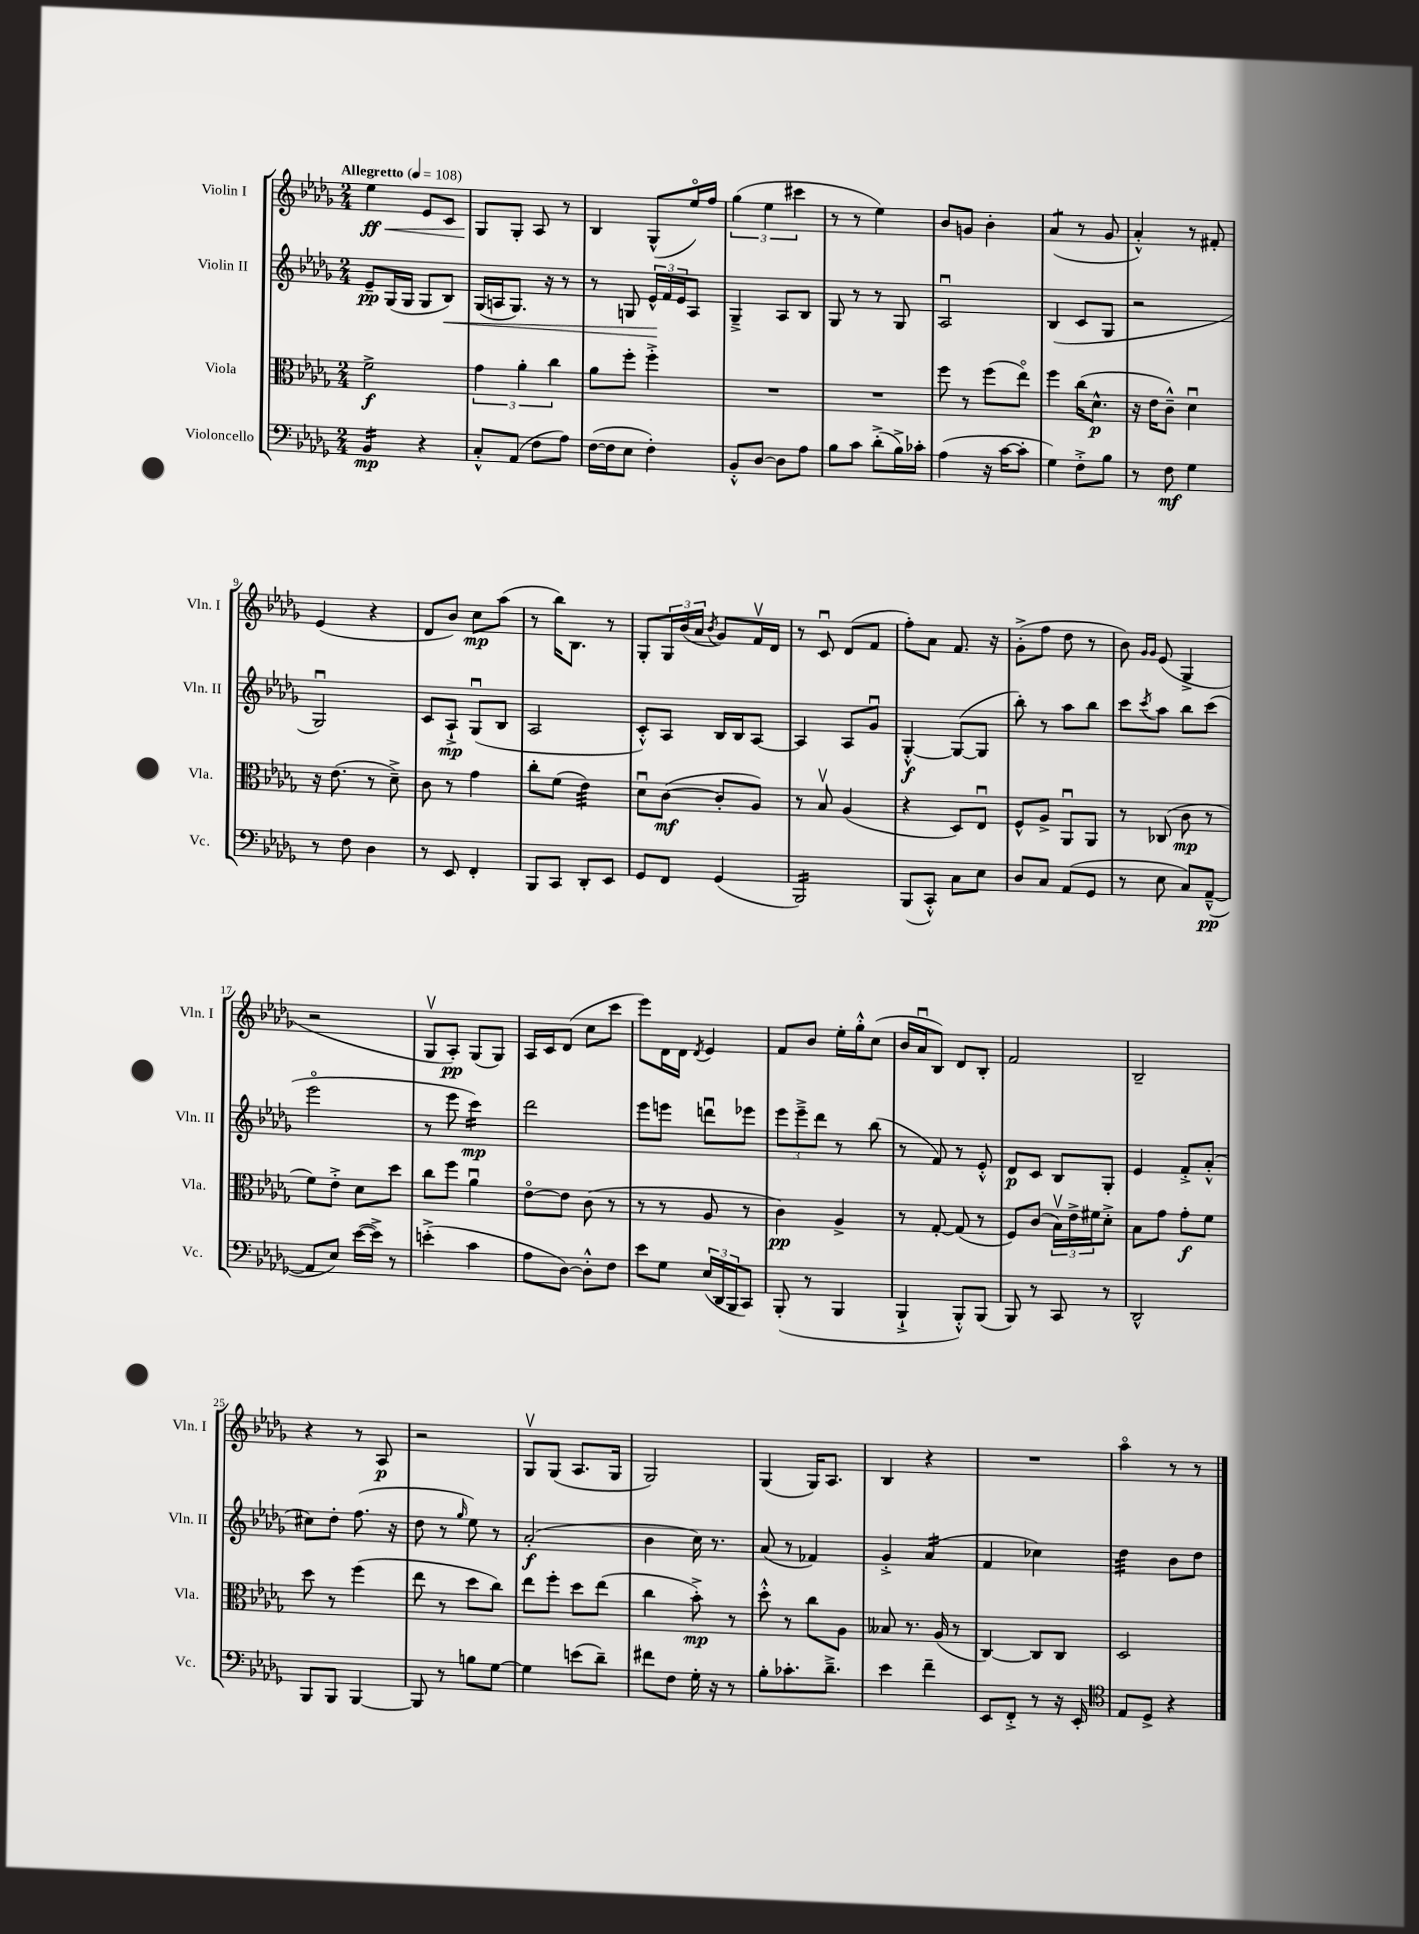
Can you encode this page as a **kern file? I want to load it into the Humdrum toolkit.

**kern	**kern	**kern	**kern
*staff4	*staff3	*staff2	*staff1
*clefF4	*clefC3	*clefG2	*clefG2
*k[b-e-a-d-g-]	*k[b-e-a-d-g-]	*k[b-e-a-d-g-]	*k[b-e-a-d-g-]
*M2/4	*M2/4	*M2/4	*M2/4
*MM108	*MM108	*MM108	*MM108
4BB-	2f^	8e-~	4ee-
.	.	(16G-	.
.	.	16G-	.
4r	.	8G-	8e-
.	.	8B-)	8c
=	=	=	=
8C'^^	6g-	(16G-	8G-
.	.	16A	.
(8AA-	.	8.G-)	8G-'
.	6a-'	.	.
8F	.	.	8A-
.	.	16r	.
.	6cc	.	.
8A-)	.	8r	8r
=	=	=	=
([16F	8a-	8r	4B-
16F]	.	.	.
8E-	8ff'	8G	.
4F')	4ff'^	24e-^^	(8G-^^
.	.	24f	.
.	.	24e-	.
.	.	8A-	16ee-o)
.	.	.	16ff
=	=	=	=
8BB-'^^	2r	4G-~^	(6gg-
[8D-	.	.	.
.	.	.	6ee-
8D-]	.	8A-	.
.	.	.	6ccc#
8A-	.	8B-	.
=	=	=	=
8B-	2r	8G-	8r
8c	.	8r	8r
(8d-'^	.	8r	4ee-)
16B-^)	.	8G-	.
16c-'	.	.	.
=	=	=	=
(4A-	8ff	2A-u	8b-
.	8r	.	8g
16r	(8ff	.	4b-'
[16c	.	.	.
8c']	8ee-o)	.	.
=	=	=	=
4G-)	4ff	(4B-	(4a-
8F'^	(16cc	8c	8r
.	8.d-^^	.	.
8B-	.	8G-	8g-
=	=	=	=
8r	16r	2r	4a-'^^)
.	16e-	.	.
8F	8c~^^)	.	.
4G-	4d-u	.	8r
.	.	.	8f#'
=	=	=	=
8r	16r	2G-u)	(4e-
.	(8.e-	.	.
8F	.	.	.
4D-	8r	.	4r
.	8d-~^)	.	.
=	=	=	=
8r	8c	8c	8d-
8EE-	8r	8A-`^	8b-)
4FF'	4g-	(8G-u	8cc
.	.	8B-	(8aa-
=	=	=	=
8BBB-	8cc'	2A-	8r
8CC	(8f	.	16bb-)
.	.	.	8.B-
8DD-'	4e-)	.	.
8EE-	.	.	8r
=	=	=	=
8GG-	8d-u	8c'^^)	8G-'
8FF	([8c	8A-	24G-
.	.	.	(24b-
.	.	.	24a-
.	.	.	8qb-
(4GG-	8c']	16B-	8g-)
.	.	16B-	.
.	8A-)	[8A-	16fv
.	.	.	16d-
=	=	=	=
2BBB-)	8r	4A-]	8r
.	8B-v	.	8cu
.	(4A-	8A-	(8d-
.	.	8g-u	8f
=	=	=	=
(8BBB-	4r	[4G-'^^	8ff')
8CC'^^)	.	.	8a-
8C	8D-)	(8G-_	8.f
8E-	8E-u	8G-]	.
.	.	.	16r
=	=	=	=
8D-	8F^^	8bb-')	(8g-'^
8C	8A-^	8r	8ff
(8AA-	8AA-u	8aa-	8dd-
8GG-	8AA-	8bb-	8r
=	=	=	=
8r	8r	8ccc	8b-)
.	.	.	16qqg-
.	.	8qccc	16qqg-
8E-	(8C-	8aa-	(8e-
8C)	8c	8bb-	4G-^
([8AA-~^^	8r	(8ccc	.
=	=	=	=
8AA-]	8f)	2eee-o	2r
8E-)	8e-'^	.	.
([16e-	8d-	.	.
16e-^])	.	.	.
8r	8dd-	.	.
=	=	=	=
(4e'^	8cc	8r	8G-v
.	8ff	8eee-	8A-')
4c	4a-u	4ccc)	(8G-
.	.	.	8G-)
=	=	=	=
8A-	[8e-o	2ddd-	16A-
.	.	.	16c
[8D-)	8e-]	.	(8d-
8D-'^^]	(8c	.	8cc
8F	8r	.	8ccc
=	=	=	=
8e-	8r	8eee-	8eee-)
8G-	8r	8eee	16d-
.	.	.	16d-
.	.	.	8qd-
(24E-	8A-	8dddu	4e-
24DD-	.	.	.
24BBB-	.	.	.
8CC)	8r	8eee-	.
=	=	=	=
(8BBB-'	4c)	12eee-	8f
.	.	12eee-~^	.
8r	.	.	8b-
.	.	12ddd-	.
4BBB-	4A-^	8r	16ee-'
.	.	.	16gg-'^^
.	.	(8bb-	(8cc
=	=	=	=
4BBB-`^	8r	8r	16b-
.	.	.	16a-u
.	[8G-'	8f)	8B-)
8BBB-'^^)	(8G-]	8r	8d-
(8BBB-	8r	8e-'^^	8B-'
=	=	=	=
8BBB-)	8F)	8d-	2f
8r	(8c	8c	.
8CC	24B-v)	8B-	.
.	24e-^	.	.
.	24f#	.	.
8r	8d-'^	8G-'	.
=	=	=	=
2DD-^^	8B-	4e-	2B-~
.	8g-	.	.
.	8g-'	8f'^	.
.	8f	(8a-'^^	.
=	=	=	=
8BBB-	8dd-	8cc#)	4r
8BBB-	8r	8dd-'	.
[4BBB-	(4ff	(8.ff	8r
.	.	.	8A-
.	.	16r	.
=	=	=	=
8BBB-]	8ee-	8dd-	2r
8r	8r	8r	.
.	.	16qqgg-	.
8B	8dd-	8ee-)	.
[8G-	8cc)	8r	.
=	=	=	=
4G-]	8ee-	(2a-'	8G-v
.	8ff'	.	(8G-
(8e	8dd-	.	8.A-
8d-~)	(8ee-	.	.
.	.	.	16G-
=	=	=	=
8f#	4cc	4b-	2G-)
8F	.	.	.
16G-'	8b-'^)	16cc)	.
16r	.	8.r	.
8r	8r	.	.
=	=	=	=
8B-'	8dd-'^^	(8a-	(4G-
8.c-'	8r	8r	.
.	8cc	4f-)	16G-)
8.d-~^	.	.	8.A-
.	8A-	.	.
=	=	=	=
4e-	8B--	4g-'^	4B-
.	8.r	.	.
4f~	.	(4a-	4r
.	(16A-	.	.
.	8r	.	.
=	=	=	=
8EE-	[4C)	4f	2r
8FF'^	.	.	.
8r	8C]	4cc-)	.
16r	8C	.	.
16EE-'	.	.	.
=	=	=	=
*clefC4	*	*	*
8E-	2D-	4dd-	4aa-o
8D-^	.	.	.
4r	.	8b-	8r
.	.	8dd-	8r
==	==	==	==
*-	*-	*-	*-
